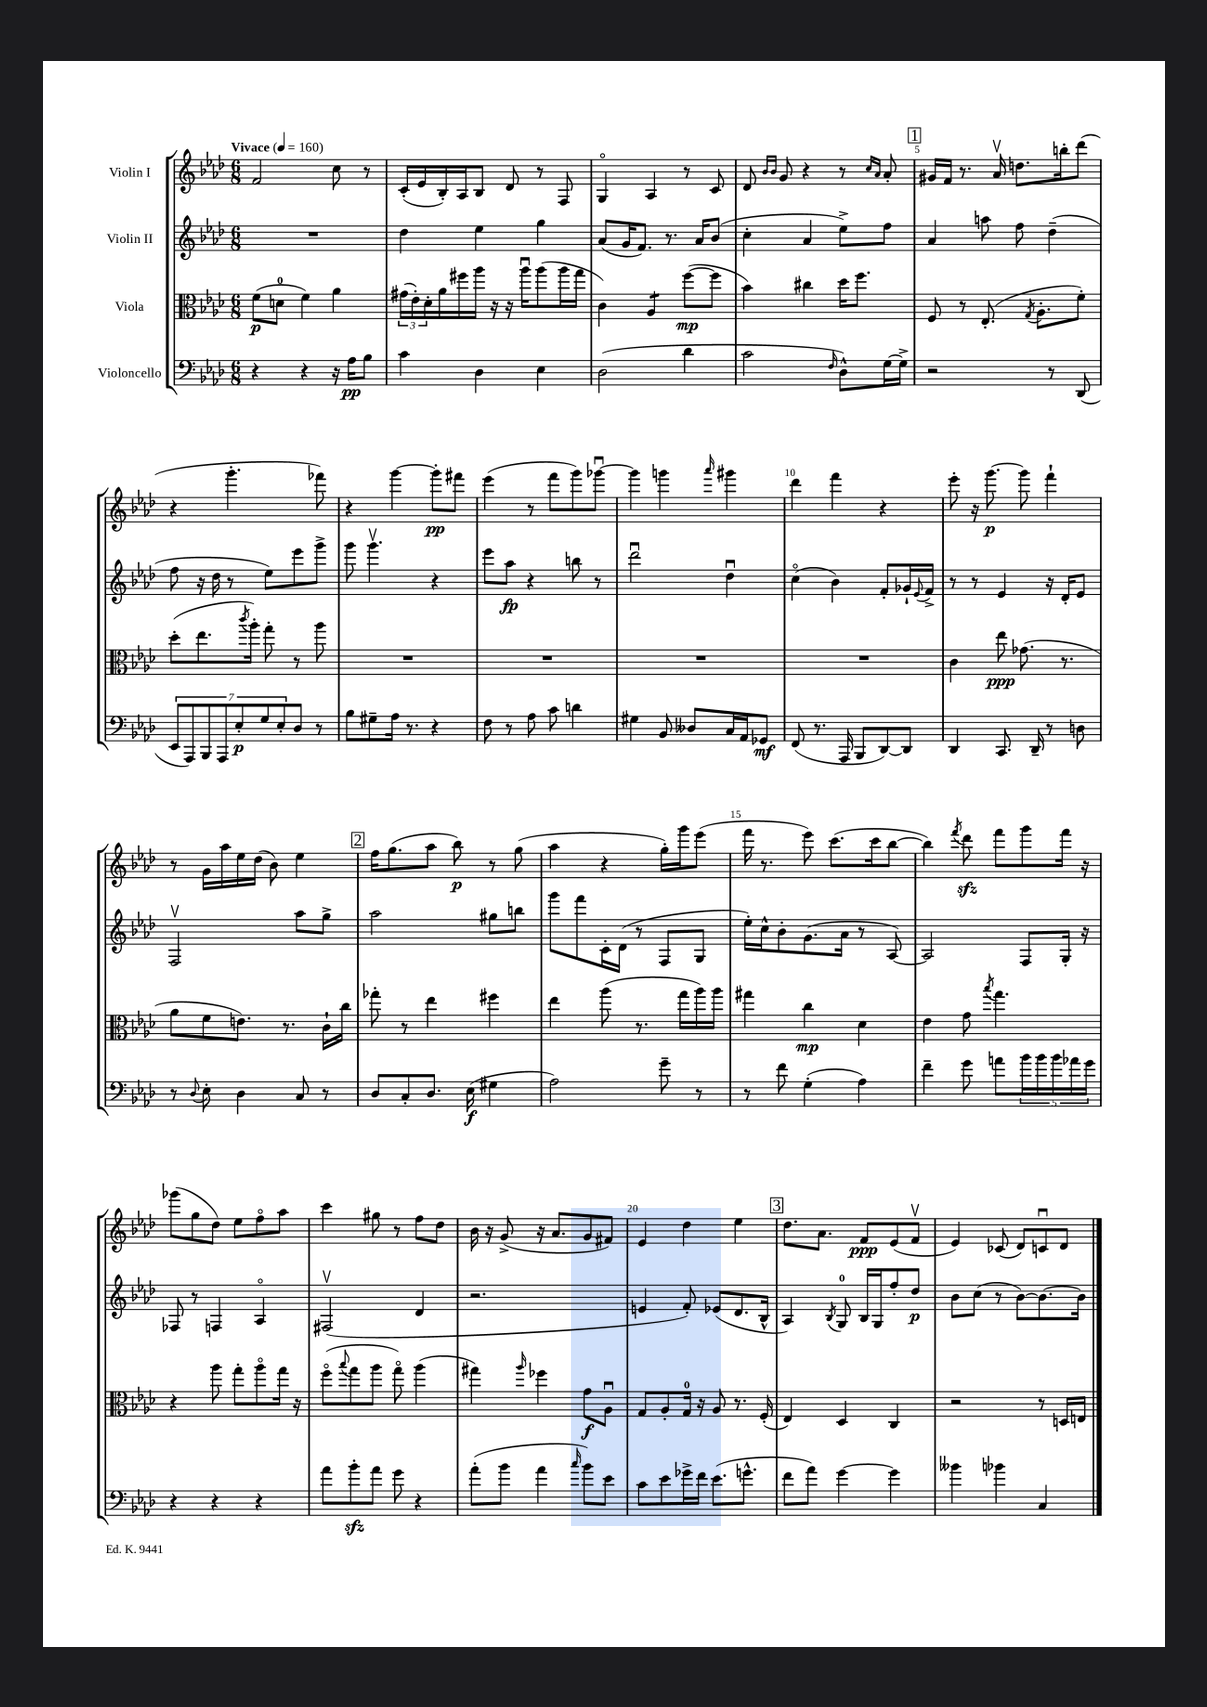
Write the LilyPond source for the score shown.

<<
\new StaffGroup <<
\new Staff = "s0" \with { instrumentName = "Violin I" } {
    \clef treble \key aes \major \numericTimeSignature \time 6/8 \tempo "Vivace" 4 = 160
    f'2 c''8 r8 |
    c'16-.( ees'16 bes16-.) aes16 bes8 des'8 r8 f8 |
    g4\flageolet aes4 r8 c'8 |
    des'8 \grace { bes'16 bes'16 } g'8 r4 r8 \grace { c''16 aes'16 } aes'8-. |
    \mark \markup { \box "1" } gis'16 f'16 r8. aes'16\upbow d''8. b''16-. des'''8( |
    r4 g'''4.-. fes'''8) |
    r4 g'''4~ g'''8-.\pp fis'''8 |
    ees'''4( r8 f'''8 g'''8) ges'''8~\downbow |
    ges'''4 g'''4 \grace { aes'''16 } gis'''4 |
    des'''4 f'''4 r4 |
    ees'''8-. r16 g'''8.~\p g'''8 f'''4-! |
    r8 g'16 aes''16 ees''16 des''16( bes'8) ees''4 |
    \mark \markup { \box "2" } f''16 g''8.( aes''8 bes''8\p) r8 g''8( |
    aes''4 r4 g''16-.) g'''16 ees'''8( |
    f'''16 r8. ees'''8) c'''8.( c'''16 bes''8~ |
    bes''4) \acciaccatura { f'''8 } des'''8\sfz f'''8 g'''8 f'''16 r16 |
    ges'''8( g''8 des''8) ees''8 f''8\flageolet aes''8 |
    c'''4 gis''8 r8 f''8 des''8 |
    bes'16 r16 g'8->( r16 aes'8. g'8 fis'8) |
    ees'4 des''4 ees''4 |
    \mark \markup { \box "3" } des''8. aes'8. f'8\ppp ees'8( f'8\upbow |
    ees'4) ces'8( des'8) c'8\downbow des'8 \bar "|." |
}
\new Staff = "s1" \with { instrumentName = "Violin II" } {
    \clef treble \key aes \major \numericTimeSignature \time 6/8
    R2. |
    des''4 ees''4 g''4 |
    aes'8( g'16 f'8.) r8. aes'16 bes'8( |
    c''4-. aes'4 ees''8->) f''8 |
    \mark \markup { \box "1" } aes'4 a''8 f''8 des''4--( |
    f''8 r16 des''16 r8 ees''8) ees'''8 g'''8-> |
    g'''8 g'''4.\upbow r4 |
    ees'''8 aes''8\fp r4 b''8 r8 |
    des'''2\downbow des''4\downbow |
    c''4\flageolet( bes'4) f'8-. ges'16-! \appoggiatura { ees'8 } f'16-> |
    r8 r8 ees'4 r16 des'16-. ees'8 |
    f2\upbow aes''8 g''8-> |
    \mark \markup { \box "2" } aes''2 gis''8 b''8 |
    g'''8 f'''8 c'16-. des'16( r8 f8 g8 |
    ees''16-.) c''16-^ bes'8-. g'8.( aes'16 r8 aes8~) |
    aes2 f8 g16-. r16 |
    fes8 r8 f4 aes4\flageolet |
    fis2\upbow( des'4 |
    r2. |
    e'4 f'8-.) ees'8( des'8. bes16-^ |
    \mark \markup { \box "3" } aes4) \acciaccatura { bes8 } g8-0 bes16 g16 f''8-. des''8\p |
    bes'8 c''8( r8 bes'8~) bes'8.~ bes'16 \bar "|." |
}
\new Staff = "s2" \with { instrumentName = "Viola" } {
    \clef alto \key aes \major \numericTimeSignature \time 6/8
    f'8\p( d'8-0 f'4) aes'4 |
    \tuplet 3/2 { gis'16( ees'16-.) des'16-. } aes'16 fis''16 aes''16 r16 r16 aes''16\downbow aes''8( aes''16 g''16 |
    c'4) aes4:8 f''8~\mp( f''8 |
    bes'4) cis''4 des''16 f''8. |
    \mark \markup { \box "1" } f8 r8 ees8.-.( \acciaccatura { g8 } aes8.-. f'8-.) |
    des''8-.( ees''8. \acciaccatura { c'''8 } aes''16-.) g''8-. r8 aes''8 |
    R2. |
    R2. |
    R2. |
    R2. |
    c'4 ees''8\ppp ges'8.( r8. |
    aes'8 f'8 e'8.) r8. c'16-! c''16 |
    \mark \markup { \box "2" } ges''8-. r8 ees''4 fis''4 |
    ees''4 aes''8( r8. g''16 aes''16) aes''16 |
    gis''4 c''4\mp des'4 |
    ees'4 g'8 \acciaccatura { bes''8 } g''4. |
    r4 aes''8 g''8-. aes''8\flageolet g''16 r16 |
    f''8\flageolet( \appoggiatura { bes''8 } g''8 aes''8 g''8\flageolet) aes''4( |
    gis''4) \grace { aes''16 } fes''4 g'8\f aes8\downbow |
    g8 aes8-. g16-0 r16 aes8 r8. f16-.( |
    \mark \markup { \box "3" } ees4) des4 c4 |
    r2 r8 d16 e16 \bar "|." |
}
\new Staff = "s3" \with { instrumentName = "Violoncello" } {
    \clef bass \key aes \major \numericTimeSignature \time 6/8
    r4 r4 r16 aes16\pp bes8 |
    c'4 des4 ees4 |
    des2( des'4 |
    c'2 \grace { f16 } des8-^) g16~ g16-> |
    \mark \markup { \box "1" } r2 r8 des,8( |
    \tuplet 7/4 { ees,8 aes,,8) bes,,8 aes,,8 ees8-.\p g8 ees8-. } des8 r8 |
    bes8 gis8-- aes16 r8. r4 |
    f8 r8 aes8 c'8 d'4 |
    gis4 bes,8 deses8 c16 aes,16 ges,8\mf |
    f,8( r8. aes,,16 bes,,8 des,8~) des,8 |
    des,4 c,8. des,16-- r8 d8 |
    r8 \appoggiatura { des8 } ees8-. des4 c8 r8 |
    \mark \markup { \box "2" } des8 c8-. des8. ees16\f( gis4 |
    aes2) g'8-- r8 |
    r8 f'8 g4-.( aes4) |
    f'4-- g'8 a'8 \tuplet 5/4 { bes'16 bes'16 bes'16 aes'16 g'16 } |
    r4 r4 r4 |
    aes'8 bes'8-.\sfz aes'8 g'8 r4 |
    aes'8-.( bes'8 aes'4 \grace { c''16 } bes'8) ees'8 |
    c'8 ees'8 ges'16-> f'16 ees'8.( g'8.-^ |
    \mark \markup { \box "3" } f'8 aes'8) g'4~ g'4 |
    beses'4 bes'4 c4 \bar "|." |
}
>>
>>
\layout { \context { \Score \override BarNumber.break-visibility = ##(#f #t #t) barNumberVisibility = #(every-nth-bar-number-visible 5) } }
